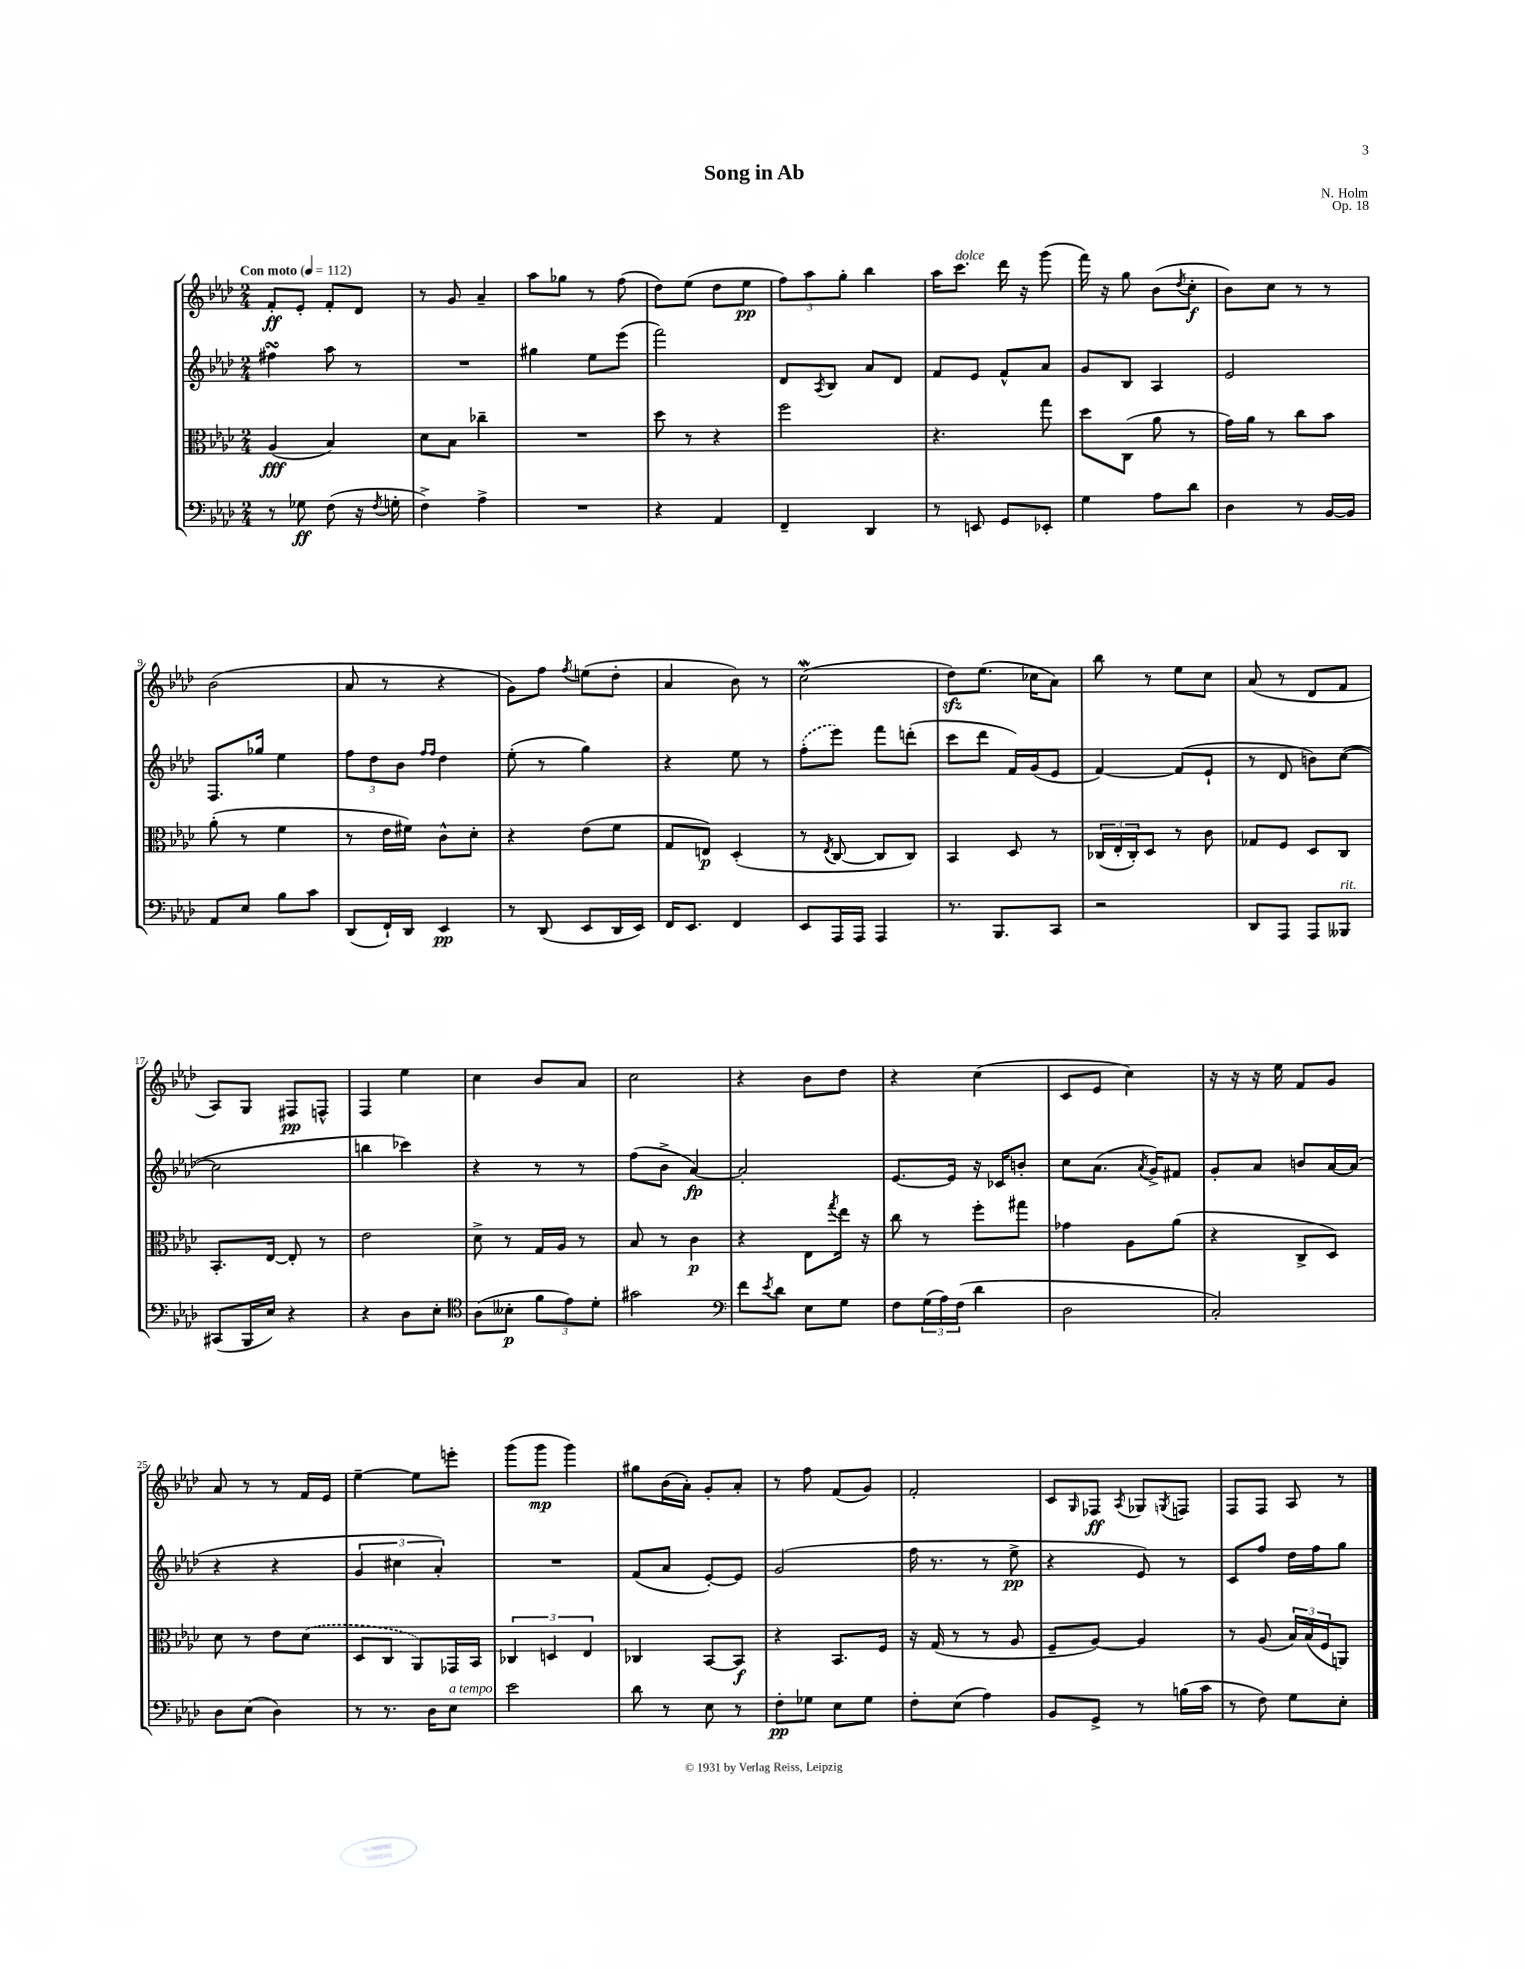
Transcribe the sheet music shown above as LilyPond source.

\header { title = "Song in Ab" composer = "N. Holm" opus = "Op. 18" }
<<
\new StaffGroup <<
\new Staff = "s0" {
    \clef treble \key aes \major \numericTimeSignature \time 2/4 \tempo "Con moto" 4 = 112
    f'8-.\ff ees'8-. f'8-. des'8 |
    r8 g'8 aes'4-- |
    aes''8 ges''8 r8 f''8( |
    des''8) ees''8( des''8 ees''8\pp |
    \tuplet 3/2 { f''8) aes''8 g''8-. } bes''4 |
    aes''16 c'''8.^\markup { \italic "dolce" } des'''16 r16 g'''8( |
    f'''16) r16 g''8 bes'8( \acciaccatura { des''8 } c''8-.\f |
    bes'8) c''8 r8 r8 |
    bes'2( |
    aes'8 r8 r4 |
    g'8) f''8 \acciaccatura { f''8 } e''8( des''8-. |
    aes'4 bes'8) r8 |
    c''2\mordent( |
    des''8\sfz) ees''8.( ces''16 aes'8) |
    bes''8 r8 ees''8 c''8 |
    aes'8( r8 des'8 f'8 |
    aes8) g8 fis8\pp f8-^ |
    f4 ees''4 |
    c''4 bes'8 aes'8 |
    c''2 |
    r4 bes'8 des''8 |
    r4 c''4( |
    c'8 ees'8 c''4) |
    r16 r16 r16 ees''16 f'8 g'8 |
    aes'8 r8 r8 f'16 ees'16 |
    ees''4~-- ees''8 e'''8-. |
    g'''8( g'''8\mp g'''4) |
    gis''8 bes'16( aes'16-.) g'8-. aes'8-. |
    r8 f''8 f'8( g'8) |
    f'2-. |
    c'8 \grace { g16 } fes8\ff \acciaccatura { aes8 } ges8 \acciaccatura { g8 } f8 |
    f8 f8 aes8 r8 \bar "|." |
}
\new Staff = "s1" {
    \clef treble \key aes \major \numericTimeSignature \time 2/4
    fis''4\turn aes''8 r8 |
    R2 |
    gis''4 ees''8 ees'''8( |
    f'''2) |
    des'8 \acciaccatura { aes8 } bes8 aes'8 des'8 |
    f'8 ees'8 f'8-^ aes'8 |
    g'8 bes8 aes4 |
    ees'2 |
    f8. ges''16 ees''4 |
    \tuplet 3/2 { f''8 des''8 bes'8 } \grace { f''16 f''16 } des''4 |
    ees''8-.( r8 g''4) |
    r4 ees''8 r8 |
    \once \slurDashed f''8-.( ees'''8) f'''8 d'''8-.( |
    c'''8 des'''8 f'16) g'16( ees'8 |
    f'4~) f'8( ees'8-! |
    r8 des'8 b'8) c''8~( |
    c''2 |
    b''4 ces'''4) |
    r4 r8 r8 |
    f''8( bes'8-> aes'4~\fp) |
    aes'2-. |
    ees'8.~ ees'16 r16 ces'16 b'8-. |
    c''8 aes'8.( \acciaccatura { aes'8 } g'16->) fis'8 |
    g'8-. aes'8 b'8 aes'16~ aes'16( |
    r4 r4 |
    \tuplet 3/2 { g'4 cis''4 aes'4-.) } |
    R2 |
    f'8( aes'8 ees'8~-.) ees'8 |
    g'2( |
    f''16 r8. r8 ees''8->\pp |
    r4 ees'8) r8 |
    c'8 f''8 des''16 f''16 g''8 \bar "|." |
}
\new Staff = "s2" {
    \clef alto \key aes \major \numericTimeSignature \time 2/4
    aes4\fff( bes4) |
    des'8 bes8 ces''4-- |
    R2 |
    des''8 r8 r4 |
    f''2 |
    r4. g''8 |
    des''8 c8( aes'8 r8 |
    g'16) aes'16 r8 c''8 bes'8 |
    aes'8-.( r8 f'4 |
    r8 ees'16 fis'16) c'8-^ des'8-. |
    r4 ees'8( f'8 |
    g8 e8\p) des4-.( |
    r8 \acciaccatura { ees8 } c8~ c8 c8) |
    bes,4 des8 r8 |
    \tuplet 3/2 { ces16( ees16-. ces16-.) } des8 r8 c'8 |
    ges8 f8 des8 c8 |
    bes,8.-. ees16~ ees8-. r8 |
    ees'2 |
    des'8-> r8 g16 aes16 r8 |
    bes8 r8 c'4\p |
    r4 ees8 \acciaccatura { g''8 } ees''16 r16 |
    c''8 r8 f''8-. gis''8 |
    ges'4 aes8 aes'8( |
    r4 c8-> des8) |
    des'8 r8 ees'8 \once \slurDashed des'8( |
    des8 c8 aes,8) ges,16 bes,16 |
    \tuplet 3/2 { ces4 d4 ees4 } |
    ces4 bes,8~ bes,8\f |
    r4 bes,8. f16 |
    r16 g16( r8 r8 aes8 |
    f8-- aes8~) aes4 |
    r8 aes8( \tuplet 3/2 { bes16) bes16( f16 } a,8) \bar "|." |
}
\new Staff = "s3" {
    \clef bass \key aes \major \numericTimeSignature \time 2/4
    r8 ges8\ff f8( r16 \acciaccatura { f8 } g16-. |
    f4->) aes4-> |
    R2 |
    r4 aes,4 |
    f,4-- des,4 |
    r8 e,8 g,8 ees,8-. |
    g4 aes8 des'8 |
    des4 r8 bes,16~ bes,16 |
    aes,8 ees8 bes8 c'8 |
    des,8( f,16-!) des,16 ees,4\pp |
    r8 des,8( ees,8 des,16 ees,16) |
    f,16 ees,8. f,4 |
    ees,8 aes,,16 aes,,16 aes,,4 |
    r8. bes,,8. c,8 |
    r2 |
    des,8 aes,,8 aes,,8 beses,,8^\markup { \italic "rit." } |
    cis,8( bes,,16 ees16) r4 |
    r4 des8 ees8-. |
    \clef tenor aes8( beses8-.\p \tuplet 3/2 { f'8 ees'8) des'8-. } |
    gis'2 |
    \clef bass f'8 \acciaccatura { ees'8 } des'8 ees8 g8 |
    f8 \tuplet 3/2 { g16( aes16) f16( } des'4 |
    des2 |
    c2-.) |
    des8 ees8( des4) |
    r8 r8. des16 ees8^\markup { \italic "a tempo" } |
    ees'2 |
    des'8 r8 ees8 r8 |
    f8-.\pp ges8 ees8 ges8 |
    f8-. ees8( aes4) |
    bes,8 g,8-> r8 b16( c'16 |
    r8 f8) g8 ees8-. \bar "|." |
}
>>
>>
